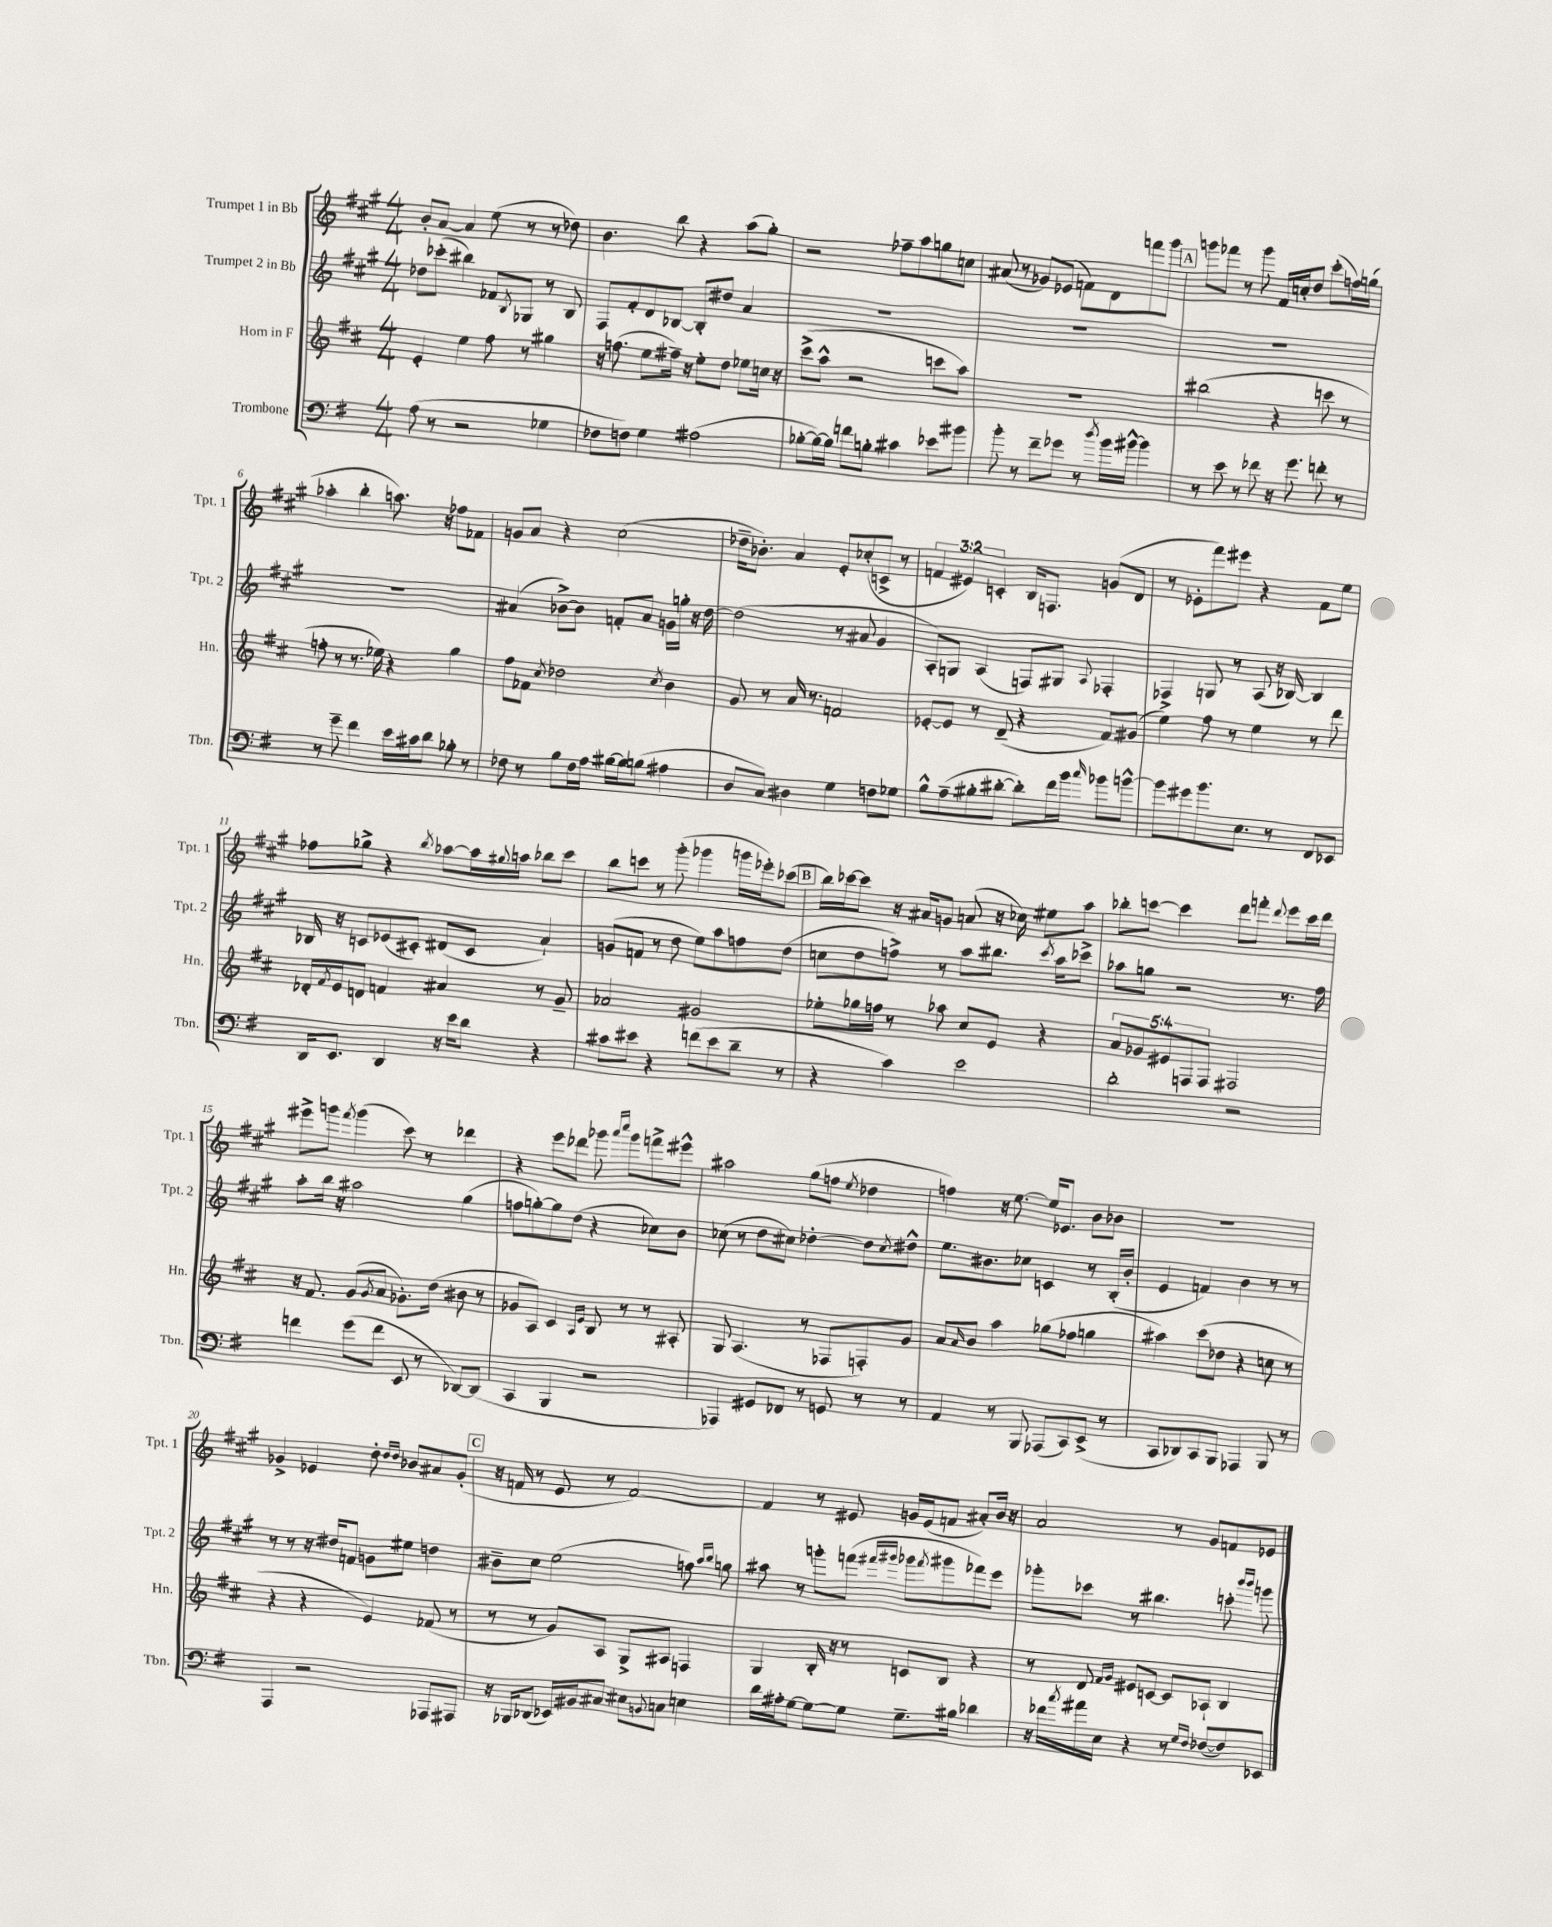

**kern	**kern	**kern	**kern
*part4	*part3	*part2	*part1
*staff4	*staff3	*staff2	*staff1
*I"Trombone	*I"Horn in F	*I"Trumpet 2 in Bb	*I"Trumpet 1 in Bb
*I'Tbn.	*I'Hn.	*I'Tpt. 2	*I'Tpt. 1
*clefF4	*clefG2	*clefG2	*clefG2
*k[f#]	*k[f#c#]	*k[f#c#g#]	*k[f#c#g#]
*M4/4	*M4/4	*M4/4	*M4/4
=1	=1	=1	=1
(8A\	4e'/	8dd-X\L	8b'/L
8r	.	(8ccc-X'\J	[8a/J
2r	4ee\	4bb#X\)	4a/]
.	8ff#\	8f-X/L	(8ee\
.	.	8qB/	.
.	8r	8G-X/J	8r
4G-X\	4gg#X\	8r	8r
.	.	8B/	8dd-X\)
=2	=2	=2	=2
8F-X\L	16r	8F#/L	4.b\
.	(8.ffn\	.	.
8Fn\J)	.	8f#'/	.
4G\	8ee\L	8d/	.
.	16ff#X~\Jk)	[8B-X/J	8bb\
.	16r	.	.
(2A#X\	8ee'\L	8B-'/L]	4r
.	8dd\J	8dd#X/J	.
.	8ee-X\L	4a/	(8aa\L
.	16ccn\Jk	.	8gg#'\J)
.	16r	.	.
=3	=3	=3	=3
[8B-X'\L	(8ccc#^\L	1r	2r
16B-\L_)	8aa^^\J	.	.
16B-\JJ]	.	.	.
8fn\L	2r	.	.
8Bn'\J	.	.	.
4c#X\	.	.	8ff-X~\L
.	.	.	8aa\
8e-X\L	8cccn\L	.	8ggn\
8b#X\J	8aa\J)	.	8ccn\J
=4	=4	=4	=4
8b'\	1r	1r	(8a#X/
8r	.	.	8r
8f#~\L	.	.	8g-X/L)
8g-X\J	.	.	(8e-X/J
8r	.	.	8fn\L)
8qdd/	.	.	.
16b\LL	.	.	8d\
[16b#X^^\JJ	.	.	.
4b#\]	.	.	8fffn\
.	.	.	8ggg#\J
!!LO:REH:place=s1:t=A
=5	=5	=5	=5
8r	(2bb#X\	1r	8gggn\L
8e\	.	.	8fff-X\J
8r	.	.	8r
8f-X\	.	.	8ggg\
16r	4r	.	16f#/LL
8.g\	.	.	16ccn'/J
.	.	.	8dd/J
8fn'\	8cccn\	.	(8ccc#'\L
8r	8r	.	16ffn\L)
.	.	.	(16ggn\JJ
!!LO:LB:g=z
=6	=6	=6	=6
8r	8ffn'\	1r	4aa-X'\
8g~\	8r	.	.
4f#\	8.r	.	4bb'\
.	16ee-X\)	.	.
16e\LL	4r	.	8.aan\)
16c#X\J	.	.	.
8d\J	.	.	.
.	.	.	16r
8B-X'\	4gg\	.	8ff-X\L
8r	.	.	8f-X\J
=7	=7	=7	=7
8F-X\	8ff#\L	(4a#X/	8gn/L
8r	8f-X\J	.	8a/J
.	8qcc#/	.	.
8B\L	2dd-X\	[8b-X^\L)	4r
16F-\L	.	8b-\J]	.
16A\JJ	.	.	.
[16B#X\LL	.	8fn'/L	(2cc#\
16B#\J]	.	.	.
(8Bn\J	.	8a#/J	.
.	8qcc#/	.	.
4A#X\	4b\	16gn\LL	.
.	.	16ggn'\JJ	.
.	.	16r	.
.	.	[16dd\	.
=8	=8	=8	=8
8D/L	8g/	(2dd\]	16dd-X~\KL
.	.	.	8.b-X'\J)
8C/J)	8r	.	.
4D#X\	16a/	.	4a/
.	8.r	.	.
4G\	2fn/	8r	8e'/L
.	.	8a#X/	(8cc-X'/
8Fn\L	.	4g#/	8cn^/J
8G-X\J	.	.	8r
=9	=9	=9	=9
8B^^\L	[8e-X'/L	8A'/L)	6fn/
(8A~\	8e-/J]	8Gn/J	.
.	.	.	6e#X/)
8B#X'\	8r	(4A/	.
.	.	.	6cn'/
[8d#X'\J	(8d~/	.	.
8d#'\L])	4r	8Fn/L)	16B/KL
.	.	.	8.Fn/J
16f#\L	.	8G#X/J	.
16b\JJ	.	.	.
16qqcc/	.	8qqA/	.
8b-X\L	8f#/L)	4F-X'/	(8gn/L
[8bn^^\J	(8g#X/J	.	8d/J
=10	=10	=10	=10
8b\L]	4ee\)	4F-X^/	8r
8g#X\	.	.	8e-X'\L
8.b\	8ff#\	8Gn/	8fff#\)
.	8r	8r	8eee#X\J
8.E\J	.	.	.
.	4ee\	(8A/	4r
8r	.	16r	.
.	.	[16B-X/)	.
8FF#/L	8r	4B-/]	8f#\L
8EE-X/J	8ddd\	.	8ee\J
!!LO:LB:g=z
=11	=11	=11	=11
16DD/KL	16d-X'/LL	16B-X/	8ff-X\L
.	8qf#/	.	.
8.EE/J	16e/J	16r	.
.	8dn/J	8cn/L	8gg-X^\J
4DD/	4fn/	(8e-X/	4r
.	.	8c#X'/J)	.
.	.	.	8qbb/
16r	4a#X/	(8d#X/L	[8aa-X\L
16e\KL	.	.	.
8d\J	.	8c#/J	16aa-\L]
.	.	.	8qqgg#X/
.	.	.	16aan\JJ
4r	8r	4a`/)	8bb-X\L
.	8g~/	.	8ccc#\J
=12	=12	=12	=12
8c#X\L	2a-X/	(8gn/L	8bb\L
8e#X\J	.	8fn/J	8cccn\J
4r	.	8r	8r
.	.	8dd\	(8ggg#'\
(8fn\L	2g#X/	8ee\L)	4ggg-X\
8e#\	.	8aa\	.
8d~\J	.	8ffn\	16gggn\LL
.	.	.	16eee-X'\J)
8r	.	(8dd\J	(8ccc-X\J
!!LO:REH:place=s1:t=B
=13	=13	=13	=13
4r	8ee-X'\L	8ccn\L	16bb\LL)
.	.	.	[16ccc-X\J
.	16gg-X\L	8dd\	8ccc-\J]
.	16ffn\JJ	.	.
4c\)	8r	8ffn^\J)	16r
.	.	.	16a#X/KL
.	8aa-X\	8r	8gn/J
2e\	8cc#/L	8aa\L	(8an/
.	8e/J	8.bb#X\J	16r
.	.	.	16cc-X\)
.	4r	.	8ee#X\L
.	.	8qccc#/	.
.	.	16aa\KL	.
.	.	8ccc-X^\J	8aa\J
=14	=14	=14	=14
2d'\	10a/L	8aa-X\L	8bb-X'\L
.	10g-X/	.	.
.	.	8ggn\J	[8cccn\J
.	10e#X/	.	.
.	.	2r	4ccc\]
.	10Fn/	.	.
.	10F/J	.	.
2r	2F#X/	.	8ddd\L
.	.	.	8fffn'\J
.	.	.	8qqddd/
.	.	8.r	8eee\L
.	.	.	16ccc\L
.	.	16ff#\	16ddd\JJ
!!LO:LB:g=z
=15	=15	=15	=15
4fn\	16r	8aa'\L	8eee#X^\L
.	8.f#/	.	.
.	.	16bb\Jk	8gggn\J
.	.	16r	.
.	.	.	8qfff#/
(8g\L	(8g/L	2aa#X\	(4ggg\
.	8qg/	.	.
8f\J	8a/J	.	.
8EE/	8.g-X'\L)	.	8ccc#\)
8r	.	.	8r
.	(16dd\Jk	.	.
[8DD-X/L)	8b#X\	(4gg#\	4ddd-X\
(8DD-/J]	8r	.	.
=16	=16	=16	=16
4CC/	8g-X/L	8ffn\L	4r
.	8A/J)	[8ggn'\)	.
4BBB/	4c#/	8gg\]	8eee\L
.	.	(8dd\J	8ddd-X\J
.	16qqA/LL	.	.
.	16qqe/JJ	.	.
2r	8B/	4r	8ggg-X\
.	.	.	16qqaaa/LL
.	.	.	16qqcccc#/JJ
.	8r	.	8ggg-\L
.	8r	8cc-X\L)	8fffn^\
.	8A#X'/	8b\J	8eee#X^^\J
=17	=17	=17	=17
4AAA-X/)	8G/	(8cc-X\	2aa#X\
.	(4.A/	8r	.
8GG#X/L	.	8dd\L	.
8FF-X/J	.	8cc#X\J)	.
8r	8r	[4dd-X'\	(8gg#\L
8GGn/	8F-X/L	.	8ffn\J
.	.	.	8qee/
8r	8Fn'/)	8dd-\L]	4dd-X\
.	.	8qcc#/	.
8r	8g/J	8dd#X^^\J	.
=18	=18	=18	=18
4AA/	8a/L	8.ee\L	4ffn\)
.	16qqa/	.	.
.	8b/J	.	.
.	.	8.b#X\	.
8r	4aa\	.	16r
.	.	.	[8.ee\
8BBB/	.	8cc-X\J	.
(8AAA-X/L	(8gg-X\L	4cn/	16ee/KL]
.	.	.	8.e-X/J
8CC/)	8ff-X\J	.	.
(8EE^/J	4ggn\	8r	8b\L
8r	.	(16B'/LL	8b-X\J
.	.	16b#'/JJ	.
=19	=19	=19	=19
8CC/L	4aa#X\)	4e/	1r
8DD-X/)	.	.	.
8CC/	(8ccc#\L	4fn/)	.
8BBB/J	8dd-X\J	.	.
4AAA-X/	4r	4b\	.
8BBB/	8ccn\	8r	.
8r	8r	8r	.
!!LO:LB:g=z
=20	=20	=20	=20
4AAA/	4r	8r	4g-X^/
.	.	8r	.
2r	4r	16r	4e-X/
.	.	16dd#X/KL	.
.	.	8fn/J	.
.	4e/)	8gn\L	8dd'\
.	.	.	16qqdd/LL
.	.	.	16qqdd/JJ
.	.	8ee#X\J	8b-X/L
8AAA-X/L	(8f-X/	4ddn\	8a#X/
8AAA#X/J	8r	.	(8g-'/J
!!LO:REH:place=s1:t=C
=21	=21	=21	=21
16r	8r	8b#X~\L	16r
16BBB-X/KL	.	.	16fn/
(8DD-X/J	8r	8cc#\J	8r
16EE-X/LL)	8g/L)	(2ee\	8e/
16BB#X/J	.	.	.
8C#X/J	8A/J	.	8r
8E#X\L	8G^/L	.	[2f/)
8qqBBn/	.	.	.
8Cn\J	8A#X/J	.	.
4En\	4Fn/	8ffn\)	.
.	.	16qqaa/LL	.
.	.	16qqbb/JJ	.
.	.	8ggn\	.
=22	=22	=22	=22
16d\LL	4G/	8aa#X\	4f/]
16A#X'\J	.	.	.
[8G\J	.	8r	.
8G\L_	16B'/	8gggn'\L	8r
.	16r	.	.
8G\J]	8r	(8fffn\J	8e#X/
.	.	16qqfff#X/LL	.
.	.	16qqggg#X/JJ	.
8.G~\L	8cn/L	8ggg-X\L	16gn/LL
.	.	.	(16e#/J
.	.	8qfff#/	.
.	8B/J	8ggg#X\	8fn/J
16B#X\Jk	.	.	.
4d-X\	4r	8fff-X\)	8a#X'/L)
.	.	8eee\J	16b/Jk
.	.	.	16r
=23	=23	=23	=23
16r	8r	8ggg-X'\L	2a/
16f-X\LL	.	.	.
8qcc/	.	.	.
16a#X\	8d/	8ccc-X\J	.
16E\JJ	.	.	.
.	16qqf#/LL	.	.
.	16qqg/JJ	.	.
4r	8e#X/L	8r	.
.	[8cn/J	4.bb#X\	.
8r	8c/L]	.	8r
16qqG/LL	.	.	.
16qqF#/JJ	.	.	.
([8F-X/L	8A-X`/J	.	8g#/L
8F-/])	4B/	8cccn'\	8fn/
.	.	16qqbbb/LL	.
.	.	16qqbbb/JJ	.
8EE-X/J	.	8gggn\	8e-X/J
==	==	==	==
*-	*-	*-	*-
